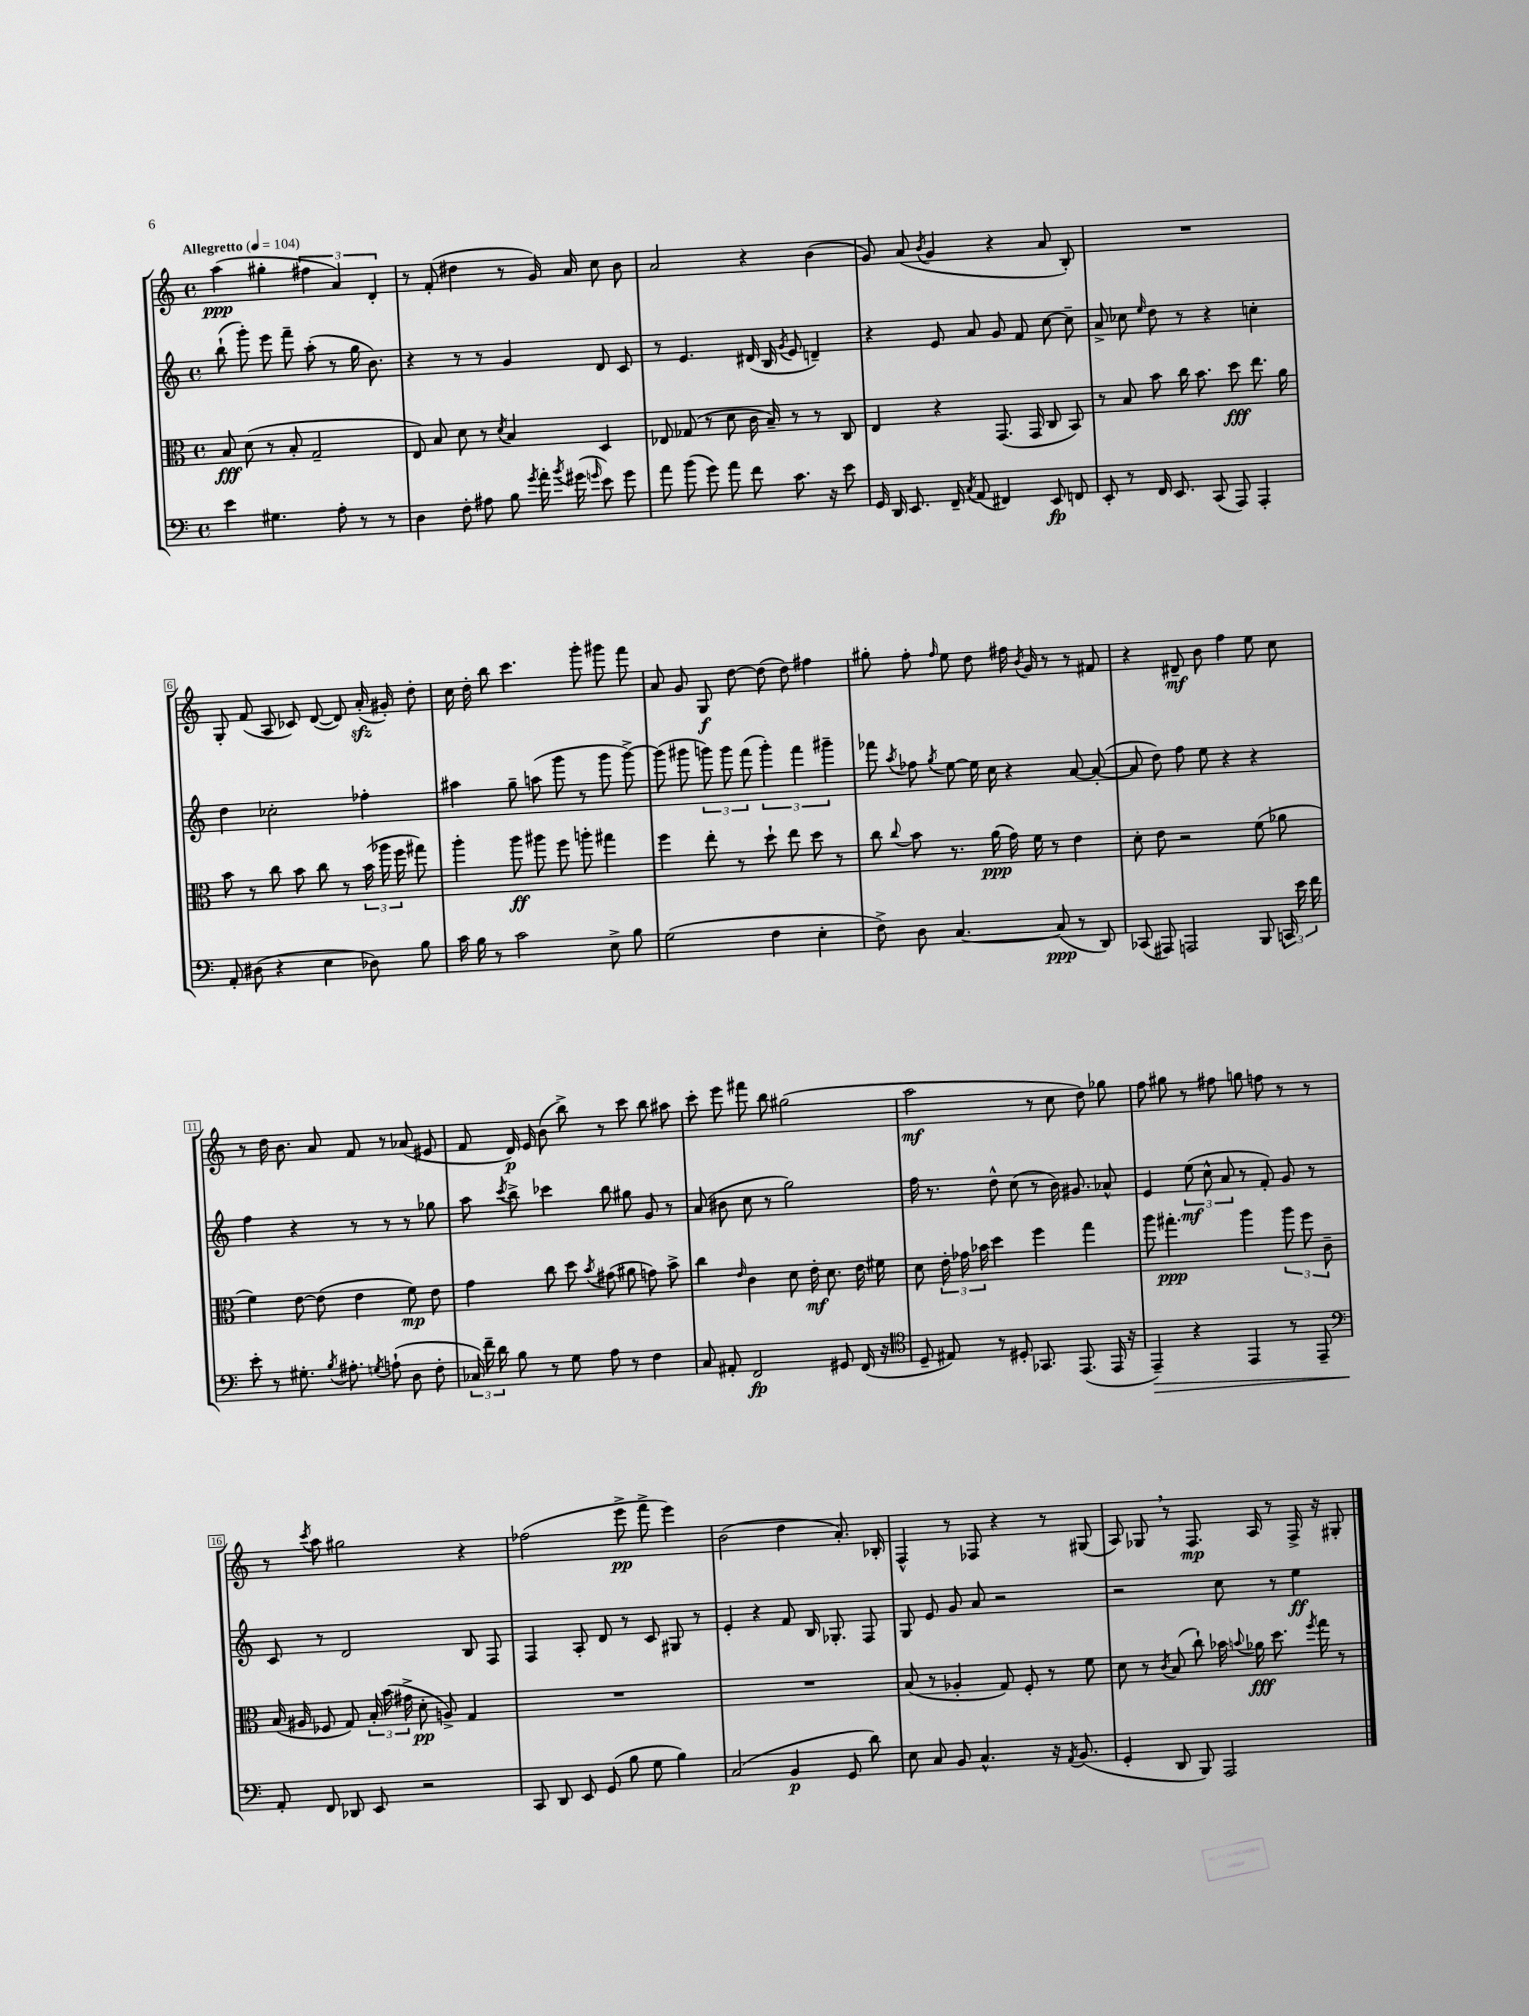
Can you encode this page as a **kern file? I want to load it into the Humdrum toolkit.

**kern	**dynam	**kern	**dynam	**kern	**dynam	**kern	**dynam
*part4	*part4	*part3	*part3	*part2	*part2	*part1	*part1
*staff4	*staff4	*staff3	*staff3	*staff2	*staff2	*staff1	*staff1
*clefF4	*	*clefC3	*	*clefG2	*	*clefG2	*
*k[]	*	*k[]	*	*k[]	*	*k[]	*
*M4/4	*	*M4/4	*	*M4/4	*	*M4/4	*
*met(c)	*	*met(c)	*	*met(c)	*	*met(c)	*
*MM104	*	*MM104	*	*MM104	*	*MM104	*
=1	=1	=1	=1	=1	=1	=1	=1
!	!	!	!	!	!	!LO:TX:a:B:t=Allegretto	!
4e\	.	8B/	fff	(8bb`\	.	(4aa\	ppp
.	.	(8d\	.	8ggg'\)	.	.	.
4.G#X\	.	8r	.	8eee\	.	4gg#X'\	.
.	.	8B'/	.	8fff~\	.	.	.
.	.	2G~/	.	(8aa'\	.	6ff#X\	.
8A'\	.	.	.	8r	.	.	.
.	.	.	.	.	.	6a/)	.
8r	.	.	.	16gg\	.	.	.
.	.	.	.	8.b\)	.	.	.
.	.	.	.	.	.	6d'/	.
8r	.	.	.	.	.	.	.
=2	=2	=2	=2	=2	=2	=2	=2
4D\	.	8E/)	.	4r	.	8r	.
.	.	8B/	.	.	.	(8f'/	.
8F'\	.	8d\	.	8r	.	4dd#X\	.
8A#X\	.	8r	.	8r	.	.	.
.	.	8qd/	.	.	.	.	.
8B\	.	4B/	.	4g/	.	8r	.
8qg/	.	.	.	.	.	.	.
16a'\	.	.	.	.	.	16g/)	.
8qb/	.	.	.	.	.	.	.
(16g#X\	.	.	.	.	.	16a/	.
16qqgn/	.	.	.	.	.	.	.
8e\)	.	4D/	.	8d/	.	8cc\	.
8g\	.	.	.	8c/	.	8b\	.
=3	=3	=3	=3	=3	=3	=3	=3
8a\	.	8E-X/	.	8r	.	2a/	.
(8b\	.	(8G-X/	.	4.e/	.	.	.
8g\)	.	8r	.	.	.	.	.
8a\	.	8d\	.	.	.	.	.
8f\	.	16c\	.	(16d#X/	.	4r	.
.	.	16B~/)	.	16B/	.	.	.
.	.	.	.	8qg/	.	.	.
8.c\	.	8r	.	8e/	.	.	.
.	.	8r	.	4dn~/)	.	(4b\	.
16r	.	.	.	.	.	.	.
8e\	.	8C/	.	.	.	.	.
=4	=4	=4	=4	=4	=4	=4	=4
16GG/	.	4E/	.	4r	.	8g/)	.
16DD/	.	.	.	.	.	.	.
8.EE/	.	.	.	.	.	(8a/	.
.	.	.	.	.	.	8qb/	.
.	.	4r	.	8e/	.	4g/	.
16FF~/	.	.	.	.	.	.	.
8qC/	.	.	.	.	.	.	.
(8AA/	.	.	.	8a/	.	.	.
4FF#X/)	.	(8.GG/	.	8g/	.	4r	.
.	.	.	.	8f/	.	.	.
.	.	16GG/	.	.	.	.	.
8EE/	fp	8C/	.	[8cc\	.	8a/	.
8FFn/	.	8BB/)	.	8cc~\]	.	8B'/)	.
=5	=5	=5	=5	=5	=5	=5	=5
8EE'/	.	8r	.	8a^/	.	1r	.
8r	.	8B/	.	8cc-X\	.	.	.
.	.	.	.	16qqee/	.	.	.
16FF/	.	8b\	.	8dd\	.	.	.
8.EE/	.	.	.	.	.	.	.
.	.	16cc\	.	8r	.	.	.
.	.	8.b\	.	.	.	.	.
(8CC/	.	.	.	4r	.	.	.
8AAA/)	.	8dd\	fff	.	.	.	.
4AAA'/	.	8.ee\	.	4ccn'\	.	.	.
.	.	16a\	.	.	.	.	.
!!LO:LB:g=z
=6	=6	=6	=6	=6	=6	=6	=6
8AA'/	.	8b\	.	4dd\	.	8G'/	.
(8D#X\	.	8r	.	.	.	(8f/	.
4r	.	8cc\	.	2cc-X'\	.	8A/	.
.	.	8b\	.	.	.	8c-X/)	.
4E\	.	8cc\	.	.	.	([8d/	.
.	.	8r	.	.	.	8d/])	.
8D-X\)	.	(24b\	.	4ff-X'\	.	(16azz'/	.
.	.	24aa-X\	.	.	.	.	.
.	.	.	.	.	.	16g#X'/)	.
.	.	24ff\	.	.	.	.	.
8B\	.	8gg#X\)	.	.	.	8dd'\	.
=7	=7	=7	=7	=7	=7	=7	=7
16c\	.	4aa'\	.	4aa#X\	.	16cc\	.
16B\	.	.	.	.	.	16dd'\	.
8r	.	.	.	.	.	8bb\	.
2c\	.	8aa\	ff	8gg~\	.	4.ccc\	.
.	.	8aa#X\	.	(8aan\	.	.	.
.	.	8ff\	.	8ggg\	.	.	.
.	.	8aan'\	.	8r	.	8ggg'\	.
8E^\	.	4gg#X\	.	8ggg\	.	8ggg#X\	.
8B\	.	.	.	[8ggg^\)	.	8fff\	.
=8	=8	=8	=8	=8	=8	=8	=8
(2G\	.	4ff\	.	(8ggg\]	.	8a/	.
.	.	.	.	8ggg#X\	.	8g/	.
.	.	8ee'\	.	12gggn\)	.	8G/	f
.	.	.	.	12ggg\	.	.	.
.	.	8r	.	.	.	[8dd\	.
.	.	.	.	(12fff\	.	.	.
4F\	.	8dd`\	.	6ggg'\)	.	(8dd\]	.
.	.	8ee\	.	.	.	8dd\)	.
.	.	.	.	6fff\	.	.	.
4E'\	.	8dd\	.	.	.	4ff#X\	.
.	.	.	.	6ggg#X~\	.	.	.
.	.	8r	.	.	.	.	.
=9	=9	=9	=9	=9	=9	=9	=9
8F^\)	.	8cc\	.	8fff-X\	.	8gg#X'\	.
.	.	8qqcc/	.	8qaa/	.	.	.
8D\	.	8b\	.	8ff-X\	.	8ff'\	.
.	.	.	.	8qgg/	.	16qqff/	.
[4.C/	.	8.r	.	[8ee\	.	8ee\	.
.	.	.	.	16ee\]	.	8dd\	.
.	.	(16a\	ppp	16cc\	.	.	.
.	.	16g\)	.	4r	.	16ff#X\	.
.	.	.	.	.	.	8qb/	.
.	.	16f\	.	.	.	16g/	.
(8C/]	ppp	8r	.	.	.	8r	.
8r	.	4e\	.	[8a/	.	8r	.
8DD/)	.	.	.	(8a'/_	.	8f#X/	.
=10	=10	=10	=10	=10	=10	=10	=10
(8CC-X/	.	8d'\	.	8a/]	.	4r	.
8AAA#X/)	.	8e\	.	8dd\)	.	.	.
2AAAn/	.	2r	.	8ff\	.	8d#X~/	mf
.	.	.	.	8ee\	.	8b\	.
.	.	.	.	4r	.	4ff\	.
8BBB/	.	(8f\	.	4r	.	8ee\	.
24CCn/	.	8a-X\	.	.	.	8cc\	.
24e\	.	.	.	.	.	.	.
24f\	.	.	.	.	.	.	.
!!LO:LB:g=z
=11	=11	=11	=11	=11	=11	=11	=11
8e'\	.	4f\)	.	4ff\	.	8r	.
8r	.	.	.	.	.	16dd\	.
.	.	.	.	.	.	8.b\	.
8.G#X'\	.	[8e\	.	4r	.	.	.
.	.	(8e\]	.	.	.	8a/	.
8qB/	.	.	.	.	.	.	.
8.A#X'\	.	.	.	.	.	.	.
.	.	4e\	.	8r	.	8f/	.
8qGn/	.	.	.	.	.	.	.
(8An`\	.	.	.	8r	.	8r	.
8D\	.	8f\)	mp	8r	.	(8a-X/	.
8F'\	.	8e\	.	8gg-X\	.	8e#X/	.
=12	=12	=12	=12	=12	=12	=12	=12
24C-X/)	.	4g\	.	8aa\	.	8f/	.
24f~\	.	.	.	.	.	.	.
24d\	.	.	.	.	.	.	.
.	.	.	.	8qccc/	.	.	.
8B\	.	.	.	8bb^\	.	16d/)	p
.	.	.	.	.	.	16e/	.
8r	.	8cc\	.	4ccc-X\	.	(8b\	.
8G\	.	8dd\	.	.	.	8bb^\)	.
.	.	8qb/	.	.	.	.	.
8A\	.	(8g#X\	.	8bb\	.	8r	.
8r	.	8a#X\	.	8gg#X\	.	8ccc\	.
4F\	.	8gn\)	.	8g/	.	8bb\	.
.	.	8b^\	.	8r	.	8aa#X\	.
=13	=13	=13	=13	=13	=13	=13	=13
8C/	.	4cc\	.	(8a/	.	8ccc'\	.
8AA#X'/	.	.	.	8b#X\	.	8eee\	.
.	.	16qqe/	.	.	.	.	.
2FF/	fp	4c\	.	8cc\	.	8fff#X\	.
.	.	.	.	8r	.	8bb\	.
.	.	8d\	.	2gg\)	.	(2gg#X\	.
.	.	16e'\	mf	.	.	.	.
.	.	8.d\	.	.	.	.	.
8GG#X/	.	.	.	.	.	.	.
(16FF/	.	16e\	.	.	.	.	.
16r	.	16f#X\	.	.	.	.	.
=14	=14	=14	=14	=14	=14	=14	=14
*clefC4	*	*	*	*	*	*	*
8D~/	.	8d\	.	16ff\	.	2aa\	mf
.	.	.	.	8.r	.	.	.
8E#X/)	.	24e'\	.	.	.	.	.
.	.	24g-X\	.	.	.	.	.
.	.	24b-X\	.	.	.	.	.
8r	.	4dd\	.	8dd^^\	.	.	.
8D#X'/	.	.	.	(8cc\	.	.	.
8.GG-X/	.	4ff\	.	8r	.	8r	.
.	.	.	.	16b\)	.	8cc\	.
(8.EE/	.	.	.	8.g#X/	.	.	.
.	.	4gg\	.	.	.	8dd\)	.
16EE/	.	.	.	8a-X^^/	.	8gg-X\	.
16r	.	.	.	.	.	.	.
=15	=15	=15	=15	=15	=15	=15	=15
!	!LO:HP:b	!	!	!	!	!	!
4EE~/)	>	8aa\	.	4e/	.	8ff\	.
.	.	4.gg#X'\	ppp	.	.	8gg#X\	.
4r	.	.	.	(12ee\	mf	8r	.
.	.	.	.	12cc^^\	.	.	.
.	.	.	.	.	.	8ff#X\	.
.	.	.	.	12a/	.	.	.
4EE/	.	4aa\	.	8r	.	8ggn\	.
.	.	.	.	8f'/)	.	8ffn\	.
8r	.	12aa\	.	8g/	.	8r	.
.	.	12ff\	.	.	.	.	.
8EE~/	.	.	.	8r	.	8r	.
.	.	12c~\	.	.	.	.	.
!!LO:LB:g=z
=16	=16	=16	=16	=16	=16	=16	=16
*clefF4	*	*	*	*	*	*	*
8AA'/	.	(16B/	.	8c/	.	8r	.
.	.	16A#X/	.	.	.	.	.
.	.	.	.	.	.	8qccc/	.
8FF/	]	8F-X/	.	8r	.	8aa\	.
8DD-X/	.	8G/)	.	2d/	.	2gg#X\	.
8EE/	.	24B'/	.	.	.	.	.
.	.	(24b\	.	.	.	.	.
.	.	24g#X^\	.	.	.	.	.
2r	.	8d'\	pp	.	.	.	.
.	.	8An^/)	.	.	.	.	.
.	.	4G/	.	8B/	.	4r	.
.	.	.	.	8F/	.	.	.
=17	=17	=17	=17	=17	=17	=17	=17
8CC/	.	1r	.	4F/	.	(2ff-X\	.
8DD/	.	.	.	.	.	.	.
8EE/	.	.	.	8A'/	.	.	.
(8GG/	.	.	.	8d/	.	.	.
8B\	.	.	.	8r	.	8eee^\	pp
8G\	.	.	.	8c/	.	8fff^\	.
4B\)	.	.	.	8G#X/	.	4eee\)	.
.	.	.	.	8r	.	.	.
=18	=18	=18	=18	=18	=18	=18	=18
(2C/	.	1r	.	4e'/	.	(2b\	.
.	.	.	.	4r	.	.	.
4BB/	p	.	.	8f/	.	4dd\	.
.	.	.	.	16B/	.	.	.
.	.	.	.	8.G-X'/	.	.	.
8GG/	.	.	.	.	.	8.a'/)	.
8d\)	.	.	.	8F/	.	.	.
.	.	.	.	.	.	16B-X'/	.
=19	=19	=19	=19	=19	=19	=19	=19
8E\	.	(8B/	.	8G/	.	4F^^/	.
8C/	.	8r	.	8e/	.	.	.
8BB/	.	4A-X'/	.	8g/	.	8r	.
4.C^^/	.	.	.	8a/	.	8F-X/	.
.	.	8G/)	.	2r	.	4r	.
.	.	8F'/	.	.	.	.	.
16r	.	8r	.	.	.	8r	.
8qAA/	.	.	.	.	.	.	.
(8.BB/	.	.	.	.	.	.	.
.	.	8f\	.	.	.	(8G#X/	.
=20	=20	=20	=20	=20	=20	=20	=20
4GG'/	.	8d\	.	2r	.	8A/)	.
.	.	8r	.	.	.	8G-X,/	.
.	.	8qc/	.	.	.	.	.
8DD/	.	(8B/	.	.	.	8r	.
8BBB/)	.	8cc`\)	.	.	.	8.F/	mp
2AAA/	.	16b-X\	.	8cc\	.	.	.
.	.	8qqbn/	.	.	.	.	.
.	.	16a-X\	fff	.	.	16A/	.
.	.	8.dd\	.	8r	.	8r	.
.	.	.	.	4ee\	ff	16F^/	.
.	.	8qff/	.	.	.	.	.
.	.	16gg\	.	.	.	16r	.
.	.	8r	.	.	.	8G#X'/	.
==	==	==	==	==	==	==	==
*-	*-	*-	*-	*-	*-	*-	*-
